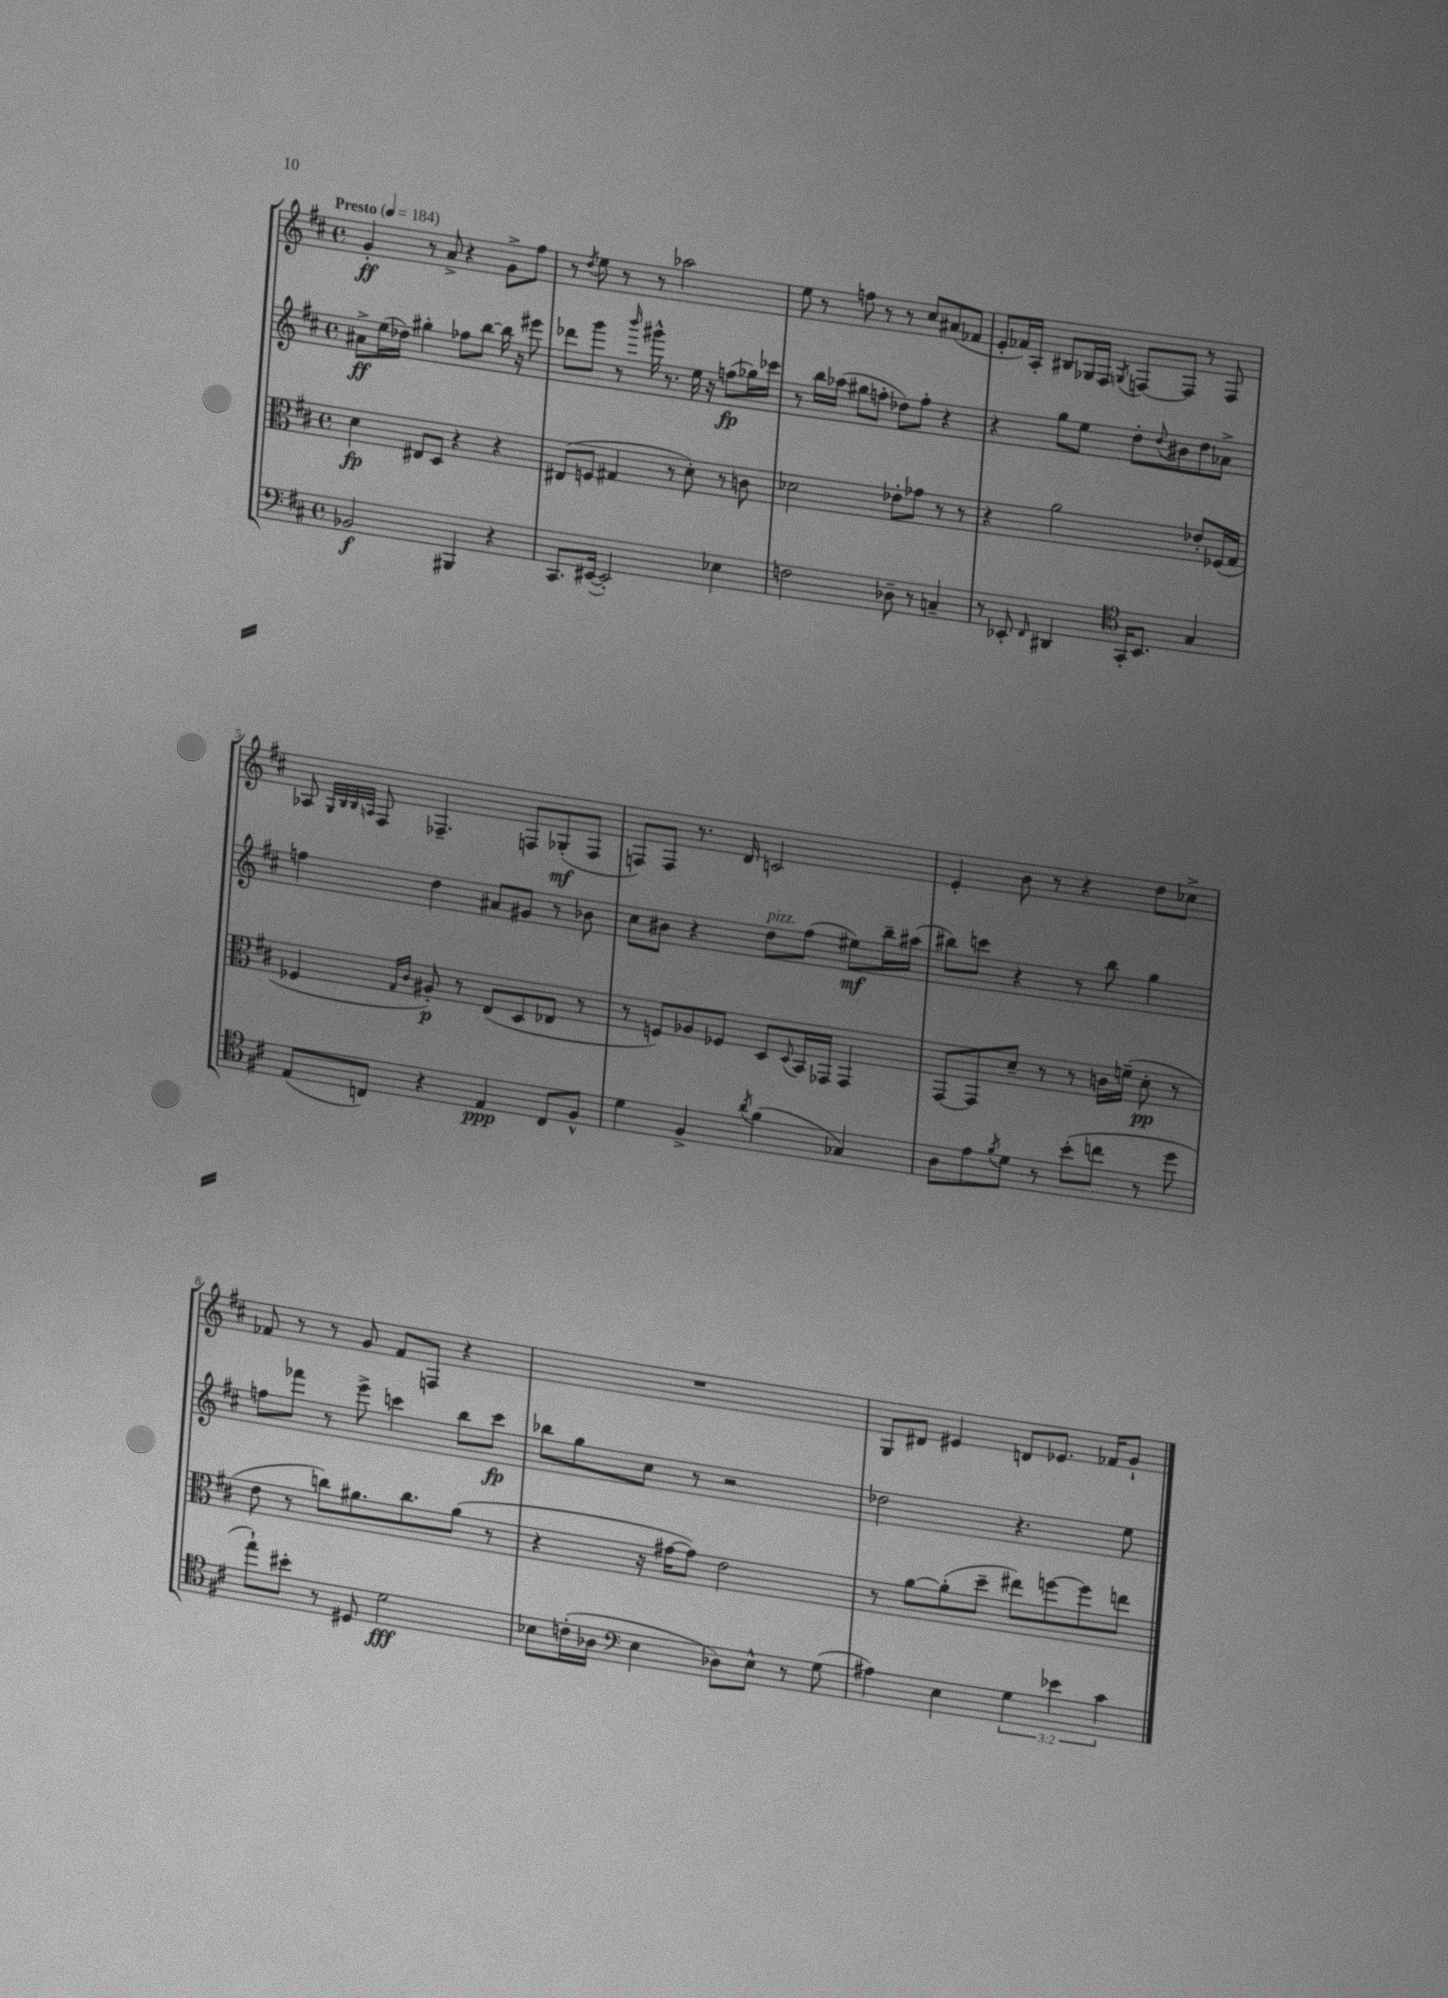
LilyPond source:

<<
\new StaffGroup <<
\new Staff = "s0" {
    \clef treble \key d \major \defaultTimeSignature \time 4/4 \tempo "Presto" 4 = 184
    g'4-.\ff r8 a'8-> r4 g'8-> fis''8 |
    r8 \acciaccatura { d''8 } e''8 r8 r8 aes''2 |
    e''8 r8 f''8 r8 r8 cis''8 ais'8( fes'8 |
    e'8-. fes'16) a16-. bis8 ges16 fis16 \acciaccatura { g8 } f8~ f8 r8 f8 |
    aes8 \grace { g32 b32 b32 a32 } fis8 fes4.-- f8 ges8-.\mf( f8 |
    f8) f8 r8. d'16 c'2 |
    e'4-. b'8 r8 r4 d''8 ces''8-> |
    fes'8 r8 r8 g'8 fes'8 f8 r4 |
    R1 |
    g8 dis'8 eis'4 d'8 ees'8. fes'16 g'8-! \bar "|." |
}
\new Staff = "s1" {
    \clef treble \key d \major \defaultTimeSignature \time 4/4
    ais'8->\ff e''16( des''16) gis''4-. fes''8 b''8~ b''16 r16 eis'''8 |
    des'''8 g'''8 r8 \grace { b'''16 } gis'''16-^ r8. e''16 r16 f''8\fp( ges''16) ces'''16 |
    r8 b''16 aes''16( gis''8 f''8-. des''8) f''8-. r4 |
    r4 g''8 e''8 d''8-. \appoggiatura { d''8 } bis'8 d''8 aes'8-> |
    f''4 d''4 ais'8 gis'8 r8 bes'8 |
    cis''8 bis'8 r4 d''8^\markup { \italic "pizz." } fis''8( eis''8\mf) b''16-- ais''16( |
    bis''8) c'''8 r4 r8 bis''8 g''4 |
    f''8 fes'''8 r8 e'''8-> c'''4 b''8 c'''8\fp |
    bes''8 g''8 cis''8 r8 r2 |
    des''2 r4. e''8 \bar "|." |
}
\new Staff = "s2" {
    \clef alto \key d \major \defaultTimeSignature \time 4/4
    d'4\fp eis8 d8 r4 r4 |
    eis8( f8 gis4 r8 d'8-.) r8 c'8 |
    des'2 ees'8-. ges'8 r8 r8 |
    r4 a'2 ees'8-. fes16( g16 |
    fes4 \grace { g16 cis'16 } ais8-.\p) r8 e8( d8 ees8 r8 |
    r8 f8) aes8 fes8 d8 \appoggiatura { d8 } b,16 ges,16 ges,4 |
    g,8~ g,8 d'8-- r8 r8 c'16 f'16--( d'8-.\pp r8 |
    e'8 r8 c''8) ais'8. c''8. ais'8( r8 |
    r4 r16 gis'16~ gis'8) e'2 |
    r8 a'8~ a'8-.( d''8-- eis''8) f''8~ f''8 e''8 \bar "|." |
}
\new Staff = "s3" {
    \clef bass \key d \major \defaultTimeSignature \time 4/4 \override Staff.TupletNumber.text = #tuplet-number::calc-fraction-text
    bes,2\f bis,,4 r4 |
    cis,8. eis,16~( eis,2-.) ees4 |
    f2 des8-- r8 c4-- |
    r8 ees,8-. \grace { fis,16 } dis,4 \clef tenor g,16-. b,8. g4 |
    e8( c8) r4 e4\ppp c8 fis8-^ |
    d'4 fis4-> \acciaccatura { a'8 } fis'4( ges4) |
    a8 e'8 \acciaccatura { fis'8 } d'8 r8 b'8-.( c''8 r8 d''8 |
    e''8-!) bis'8-. r8 dis8 d'2\fff |
    bes8 c'16-.( aes16 \clef bass e4 des8) e8-^ r8 g8( |
    ais4) e4 \tuplet 3/2 { g4 ees'4 cis'4 } \bar "|." |
}
>>
>>
